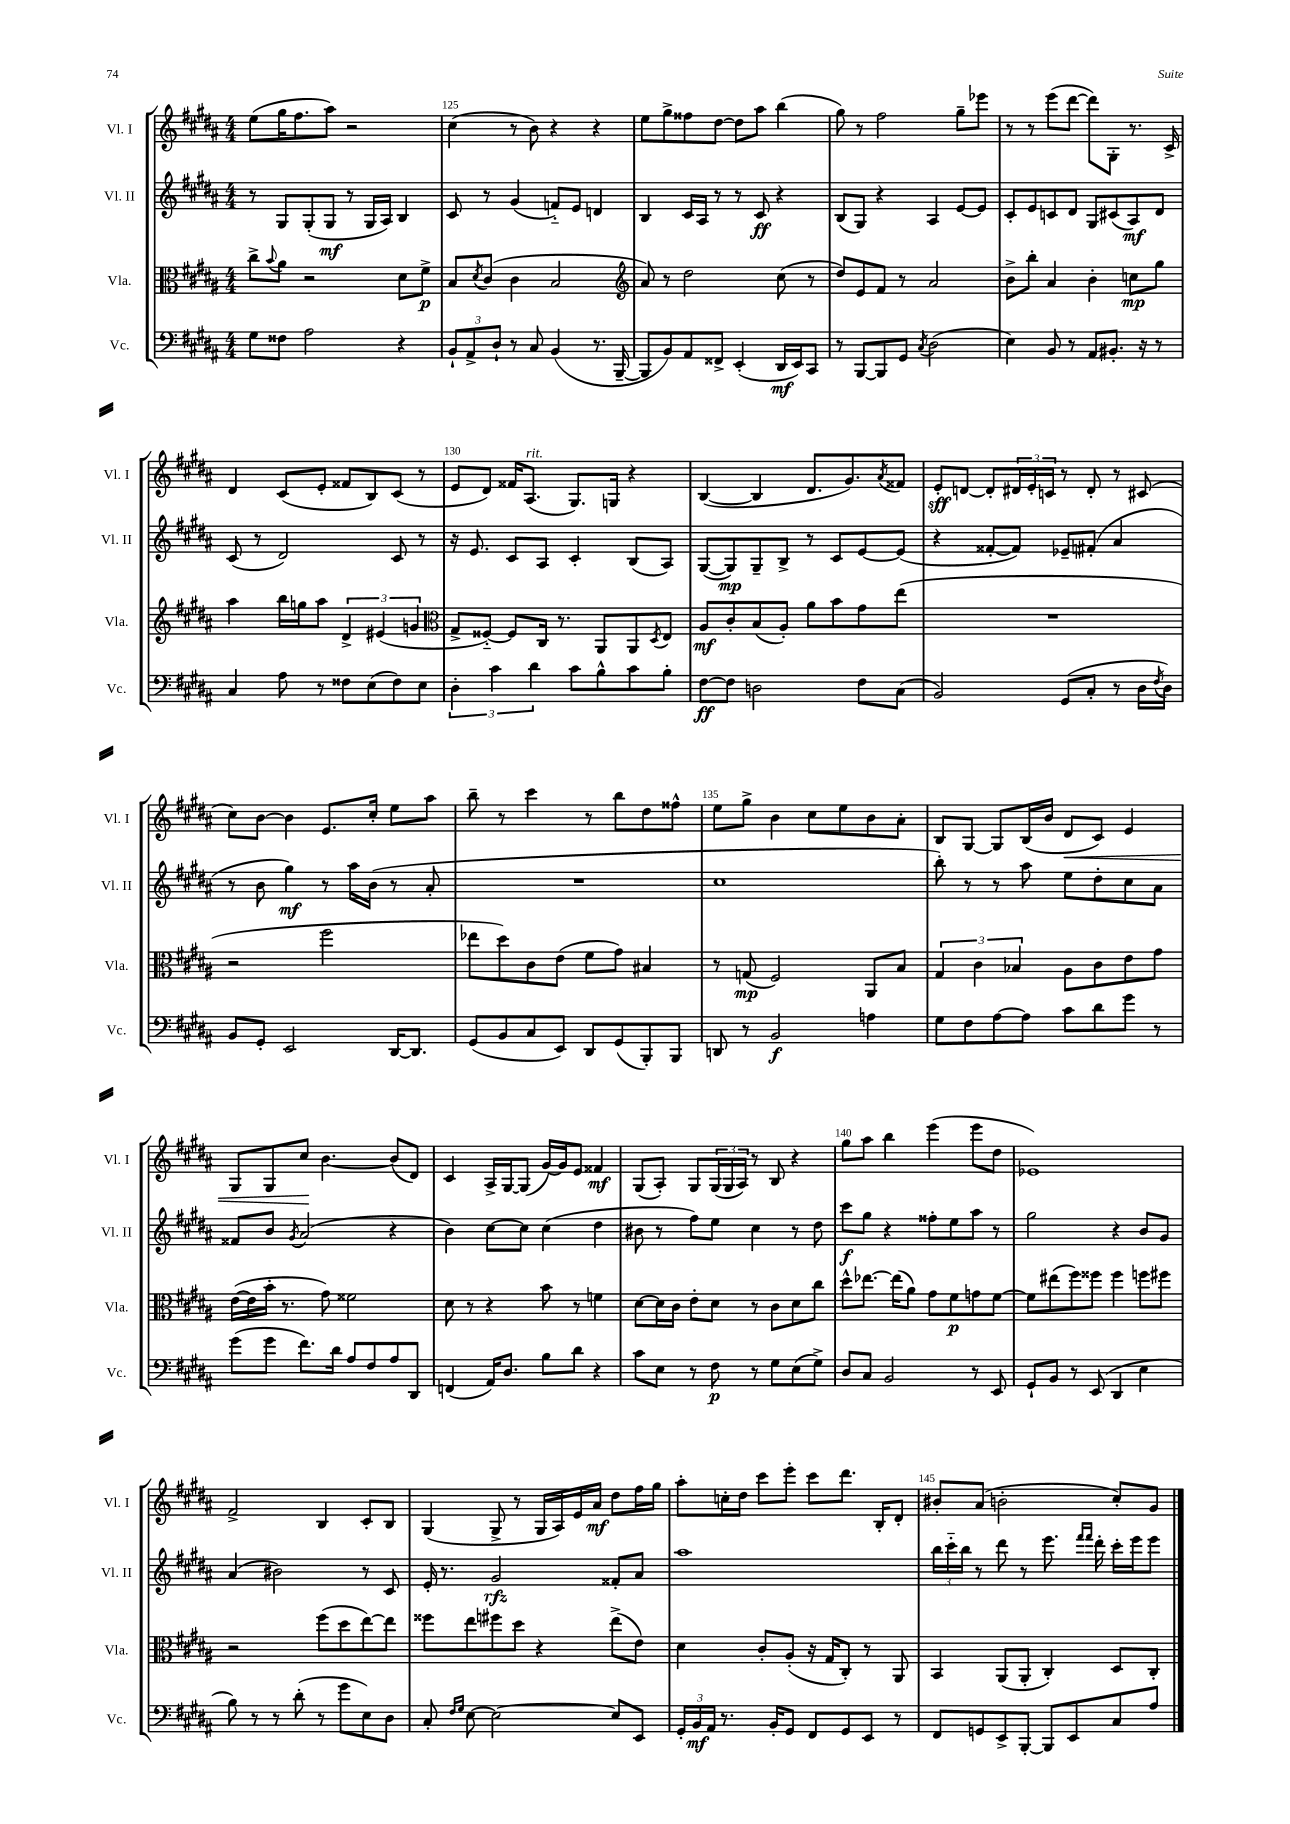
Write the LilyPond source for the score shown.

<<
\new StaffGroup <<
\new Staff = "s0" \with { instrumentName = "Vl. I" shortInstrumentName = "Vl. I" } {
    \clef treble \key b \major \numericTimeSignature \time 4/4
    e''8( gis''16 fis''8. ais''8) r2 |
    cis''4( r8 b'8) r4 r4 |
    e''8 gis''8-> fisis''8 dis''8~ dis''8 ais''8 b''4( |
    gis''8) r8 fis''2 gis''8-- ees'''8 |
    r8 r8 e'''8( dis'''8~ dis'''8) gis8-. r8. cis'16-> |
    dis'4 cis'8( e'8-. fisis'8 b8) cis'8( r8 |
    e'8 dis'8) fisis'16 ais8.^\markup { \italic "rit." }( gis8.) g16 r4 |
    b4~( b4 dis'8. gis'8.) \acciaccatura { ais'8 } fisis'8 |
    e'8-.\sff d'8~ d'8-. \tuplet 3/2 { dis'16 e'16-. c'16 } r8 dis'8-. r8 cis'8( |
    cis''8) b'8~ b'4 e'8. cis''16-. e''8 ais''8 |
    b''8-- r8 cis'''4 r8 b''8 dis''8 fisis''8-^ |
    e''8 gis''8-> b'4 cis''8 e''8 b'8 ais'8-. |
    b8 gis8~ gis8 b16( b'16 dis'8\< cis'8) e'4 |
    gis8 gis8 cis''8\! b'4.~ b'8( dis'8) |
    cis'4 ais16-> gis16~ gis8( gis'16~) gis'16 e'8 fisis'4\mf |
    gis8( ais8-.) gis8 \tuplet 3/2 { gis16( gis16 ais16) } r8 b8 r4 |
    gis''8 ais''8 b''4 e'''4( e'''8 dis''8 |
    ees'1) |
    fis'2-> b4 cis'8-. b8 |
    gis4( gis8-> r8 gis16 ais16) e'16 ais'16\mf dis''8 fis''16 gis''16 |
    ais''8-. c''16-. dis''16 cis'''8 e'''8-. cis'''8 dis'''8. b16-. dis'8-. |
    bis'8-. ais'8( b'2-. cis''8-.) gis'8 \bar "|." |
}
\new Staff = "s1" \with { instrumentName = "Vl. II" shortInstrumentName = "Vl. II" } {
    \clef treble \key b \major \numericTimeSignature \time 4/4
    r8 gis8 gis8-.( gis8\mf r8 gis16 ais16) b4 |
    cis'8 r8 gis'4( f'8-_) e'8 d'4 |
    b4 cis'16 ais16 r8 r8 cis'8\ff r4 |
    b8( gis8) r4 ais4 e'8~ e'8 |
    cis'8-. e'8 c'8 dis'8 gis8 cis'8( ais8\mf) dis'8 |
    cis'8( r8 dis'2) cis'8 r8 |
    r16 e'8. cis'8 ais8 cis'4-. b8( ais8) |
    gis8~( gis8\mp) gis8-- b8-> r8 cis'8 e'8~ e'8( |
    r4 fisis'8~-. fisis'8) ees'8-- fis'8-.( ais'4 |
    r8 b'8 gis''4\mf) r8 ais''16 b'16( r8 ais'8-. |
    R1 |
    cis''1 |
    b''8-.) r8 r8 ais''8 e''8 dis''8-. cis''8 ais'8 |
    fisis'8 b'8 \acciaccatura { gis'8 } ais'2( r4 |
    b'4) cis''8~ cis''8 cis''4( dis''4 |
    bis'8 r8 fis''8) e''8 cis''4 r8 dis''8 |
    cis'''8\f gis''8 r4 fisis''8-. e''8 ais''8 r8 |
    gis''2 r4 b'8 gis'8 |
    ais'4( bis'2) r8 cis'8 |
    e'16-. r8. gis'2\rfz fisis'8-. ais'8 |
    ais''1 |
    \tuplet 3/2 { b''16 cis'''16-_ b''16 } r8 dis'''8 r8 e'''8. \grace { fis'''16 fis'''16 } dis'''16-. cis'''16-. e'''16 e'''8 \bar "|." |
}
\new Staff = "s2" \with { instrumentName = "Vla." shortInstrumentName = "Vla." } {
    \clef alto \key b \major \numericTimeSignature \time 4/4
    cis''8-> \appoggiatura { b'8 } ais'8 r2 dis'8 fis'8->\p |
    b8 \acciaccatura { dis'8 } cis'8( cis'4 b2 |
    \clef treble ais'8) r8 dis''2 cis''8( r8 |
    dis''8) e'8 fis'8 r8 ais'2 |
    b'8-> b''8-. ais'4 b'4-. c''8\mp gis''8 |
    ais''4 b''16 g''16 ais''8 \tuplet 3/2 { dis'4-> eis'4( g'4 } |
    \clef alto gis8-> fisis8~-_) fisis8 cis16 r8. ais,8 ais,8 \acciaccatura { dis8 } e8 |
    ais8\mf cis'8-. b8( ais8-.) ais'8 b'8 gis'8 e''8( |
    R1 |
    r2 fis''2 |
    ees''8 dis''8) cis'8 e'8( fis'8 gis'8) bis4 |
    r8 g8\mp( fis2) ais,8 b8 |
    \tuplet 3/2 { gis4 cis'4 bes4 } ais8 cis'8 e'8 gis'8 |
    e'16~( e'16 b'16-. r8. gis'8) fisis'2 |
    dis'8 r8 r4 b'8 r8 f'4 |
    dis'8~ dis'16 cis'16 e'8-. dis'8 r8 cis'8 dis'8 cis''8 |
    dis''8-^ ees''8.~ ees''16( ais'8) gis'8 fis'8\p g'8 fis'8~ |
    fis'8 eis''8( fis''8) fisis''8 fisis''4 f''8 fis''8 |
    r2 fis''8( dis''8 e''8~) e''8 |
    fisis''8 e''8 fis''8 dis''8 r4 e''8->( e'8) |
    dis'4 cis'8-. ais8-.( r16 gis16 cis8-.) r8 ais,8 |
    b,4 ais,8( ais,8-. cis4-.) dis8 cis8-. \bar "|." |
}
\new Staff = "s3" \with { instrumentName = "Vc." shortInstrumentName = "Vc." } {
    \clef bass \key b \major \numericTimeSignature \time 4/4
    gis8 fisis8 ais2 r4 |
    \tuplet 3/2 { b,8-! ais,8-> dis8-! } r8 cis8 b,4( r8. b,,16~-- |
    b,,8 b,8) ais,8 fisis,8-> e,4-.( dis,16\mf e,16) cis,8 |
    r8 b,,8~ b,,8 gis,8 \acciaccatura { cis8 } dis2( |
    e4) b,8 r8 ais,8 bis,8.-. r16 r8 |
    cis4 ais8 r8 fisis8 e8( fisis8) e8 |
    \tuplet 3/2 { dis4-. cis'4 dis'4 } cis'8 b8-^ cis'8 b8-. |
    fis8~\ff fis8 d2 fis8 cis8( |
    b,2) gis,8( cis8-. r8 dis16 \acciaccatura { fis8 } dis16) |
    b,8 gis,8-. e,2 dis,16~ dis,8. |
    gis,8( b,8 cis8 e,8) dis,8 gis,8( b,,8-.) b,,8 |
    d,8 r8 b,2\f a4 |
    gis8 fis8 ais8~ ais8 cis'8 dis'8 gis'8 r8 |
    gis'8( gis'8 fis'8.) dis'16 ais8 fis8 ais8 dis,8 |
    f,4( ais,16) dis8. b8 dis'8 r4 |
    cis'8 e8 r8 fis8\p r8 gis8 e8( gis8->) |
    dis8 cis8 b,2 r8 e,8 |
    gis,8-! b,8 r8 e,8( dis,4 e4 |
    b8) r8 r8 dis'8-.( r8 gis'8 e8) dis8 |
    cis8-. \grace { fis16 gis16 } e8~ e2~ e8 e,8 |
    \tuplet 3/2 { gis,16-. b,16\mf ais,16 } r8. b,16-. gis,8 fis,8 gis,8 e,8 r8 |
    fis,8 g,8 e,8-> b,,8~-. b,,8 e,8 cis8 ais8 \bar "|." |
}
>>
>>
\layout { \context { \Score currentBarNumber = #124 \override BarNumber.break-visibility = ##(#f #t #t) barNumberVisibility = #(every-nth-bar-number-visible 5) } }
